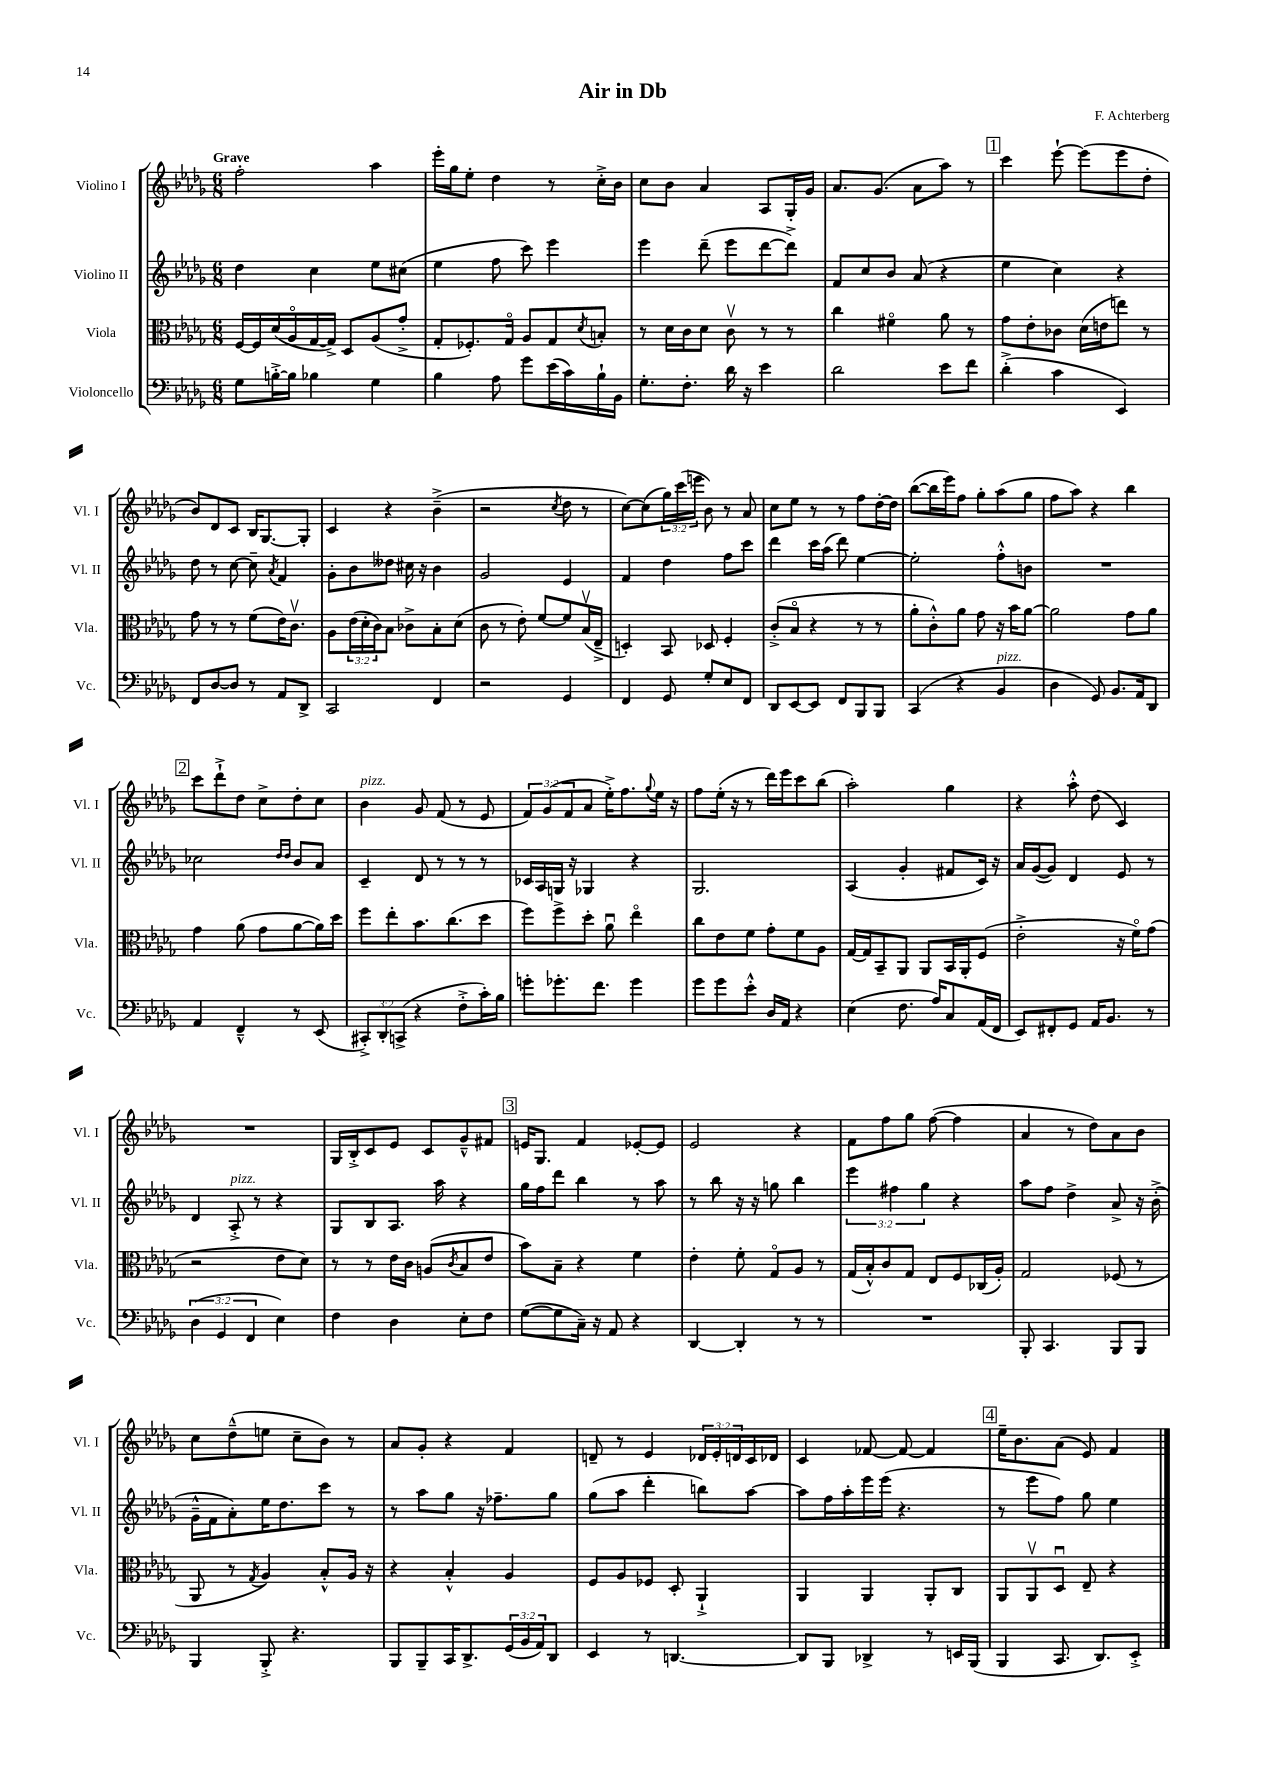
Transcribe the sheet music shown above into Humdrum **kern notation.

**kern	**kern	**kern	**kern
*part4	*part3	*part2	*part1
*staff4	*staff3	*staff2	*staff1
*I"Violoncello	*I"Viola	*I"Violino II	*I"Violino I
*I'Vc.	*I'Vla.	*I'Vl. II	*I'Vl. I
*clefF4	*clefC3	*clefG2	*clefG2
*k[b-e-a-d-g-]	*k[b-e-a-d-g-]	*k[b-e-a-d-g-]	*k[b-e-a-d-g-]
*M6/8	*M6/8	*M6/8	*M6/8
=1	=1	=1	=1
!	!	!	!LO:TX:a:B:t=Grave
8G-\L	[16F/LL	4dd-\	2ff'\
.	16F/]	.	.
[16Bn'^\L	(16d-/	.	.
16B\JJ]	16A-/	.	.
4B-X\	[16G-/	4cc\	.
.	16G-^/JJ])	.	.
.	8D-/L	.	.
4G-\	(8A-/	8ee-\L	4aa-\
.	8g-'^/J	(8cc#X\J	.
=2	=2	=2	=2
4B-\	8G-'/L	4ee-\	16eee-'\LL
.	.	.	16gg-\J
.	8.F-X'/)	.	8ee-'\J
8A-\	.	8ff\	4dd-\
.	16G-/Jk	.	.
8g-\L	8A-/L	8ccc\)	.
(16e-\L	8G-/	4eee-\	8r
16c\)	.	.	.
.	8qd-/	.	.
16B-`\	8Bn'/J	.	16cc'^\LL
16BB-\JJ	.	.	16b-\JJ
=3	=3	=3	=3
8.G-'\L	8r	4eee-\	8cc\L
.	16d-\LL	.	8b-\J
8.F'\J	16c\J	.	.
.	8d-\J	(8ddd-~\	4a-/
16d-\	8cv\	8eee-\L	.
16r	.	.	.
4e-\	8r	[8ddd-\	8A-/L
.	8r	8ddd-^\J])	16G-'/L
.	.	.	16g-/JJ
=4	=4	=4	=4
2d-\	4cc\	8f/L	8.a-/L
.	.	8cc/	.
.	.	.	(8.g-/J
.	4f#X\	8b-/J	.
.	.	(8a-/	8a-\L
8e-\L	8a-\	4r	8aa-\J)
8f\J	8r	.	8r
!!LO:REH:place=s1:t=1
=5	=5	=5	=5
(4d-'^\	8g-\L	4ee-\	4ccc\
.	8e-'\	.	.
4c\	8c-X\J	4cc\)	[8eee-`\
.	(16d-\LL	.	(8eee-\L]
.	16en\J	.	.
4EE-/)	8een\J)	4r	8eee-\
.	8r	.	8dd-'\J
!!LO:LB:g=z
=6	=6	=6	=6
8FF/L	8g-\	8dd-\	8b-/L)
[8D-/	8r	8r	8d-/
8D-/J]	8r	[8cc\	8c/J
8r	(8f\L	8cc~\]	16B-/KL
.	.	.	[8.G-/
.	.	8qa-/	.
8AA-/L	16e-\K)	4f/	.
.	8.cv\J	.	.
8DD-^/J	.	.	8G-'/J]
=7	=7	=7	=7
2CC/	8A-\L	8g-'\L	4c/
.	(24e-\L	8b-\	.
.	24d-'\	.	.
.	24c\J)	.	.
.	8B-\J	8dd--X\J	4r
.	8c-X^\L	16cc#X\	.
.	.	16r	.
4FF/	8B-'\	4b-\	(4b-~^\
.	(8d-\J	.	.
=8	=8	=8	=8
2r	8c\	2g-/	2r
.	8r	.	.
.	8e-'\)	.	.
.	[8f/L	.	.
.	.	.	8qcc/
4GG-/	8f/]	4e-/	8dd-\
.	(16B-v/L	.	8r
.	16E-~^/JJ	.	.
=9	=9	=9	=9
4FF/	4Dn'/)	4f/	[8cc\L)
.	.	.	(8cc\]
8GG-/	8BB-/	4dd-\	24gg-\L)
.	.	.	(24ccc\
.	.	.	24eeen\JJ
8G-'/L	8D-X/	.	8b-\)
8E-/	4F'/	8ff\L	8r
8FF/J	.	8ccc\J	8a-/
=10	=10	=10	=10
8DD-/L	(8c'^/L	4ddd-\	8cc\L
[8EE-/	8B-/J	.	8ee-\J
8EE-/J]	4r	16ccc\LL	8r
.	.	(16aa-\JJ	.
8FF/L	.	8ddd-\)	8r
8BBB-/	8r	[4ee-\	8ff\L
8BBB-/J	8r	.	[16dd-'\L
.	.	.	16dd-\JJ]
=11	=11	=11	=11
(4CC/	8a-'\L	2ee-'\]	([8bb-\L
.	8c'^^\)	.	16bb-\L]
.	.	.	16eee-\J)
4r	8a-\J	.	8ff\J
.	8g-\	.	8gg-'\L
!LO:TX:a:i:t=pizz.	!	!	!
4BB-/	16r	8ff'^^\L	(8aa-\
.	16b-\KL	.	.
.	[8a-\J	8bn\J	8gg-\J
=12	=12	=12	=12
4D-\	2a-\]	2.r	8ff\L
.	.	.	8aa-\J)
8GG-/)	.	.	4r
8.BB-/L	.	.	.
.	8g-\L	.	4bb-\
16AA-/k	.	.	.
8DD-/J	8a-\J	.	.
!!LO:LB:g=z
!!LO:REH:place=s1:t=2
=13	=13	=13	=13
4AA-/	4g-\	2cc-X\	8ccc\L
.	.	.	8ddd-`^\
4FF~^^/	(8a-\	.	8dd-\J
.	8g-\L	.	8cc^\L
.	.	16qqdd-/LL	.
.	.	16qqdd-/JJ	.
8r	[8a-\	8b-/L	8dd-'\
(8EE-/	16a-\L])	8a-/J	8cc\J
.	16dd-\JJ	.	.
=14	=14	=14	=14
!	!	!	!LO:TX:a:i:t=pizz.
12CC#X'^/L)	8ff\L	4c~/	4b-\
12DD-'/	.	.	.
.	8ee-'\	.	.
(12CCn^/J	.	.	.
4r	8.b-\	8d-/	8g-/
.	.	8r	(8f/
.	(8.cc\	.	.
8F'^\L	.	8r	8r
16c'\L)	8dd-\J	8r	8e-/
16B-\JJ	.	.	.
=15	=15	=15	=15
8gn'\L	8ff\L)	16c-X/LL	12f/L)
.	.	16A-/	.
.	.	.	(12g-/
8.g-X'\	8ff^\	16Gn/JJ	.
.	.	.	12f/
.	.	16r	.
.	8dd-'\J	4G-X/	8a-/J
8.f\J	.	.	.
.	8a-u\	.	16ee-'^\KL)
.	.	.	8.ff\
4g-\	4ee-\	4r	.
.	.	.	8qqgg-/
.	.	.	16ee-\Jk
.	.	.	16r
=16	=16	=16	=16
8g-\L	8cc\L	2.G-/	8ff\L
8g-\	8e-\	.	(16ee-'\Jk
.	.	.	16r
8e-'^^\J	8f\J	.	8r
16D-/LL	8g-'\L	.	16ddd-\LL)
16AA-/JJ	.	.	16eee-\J
4r	8f\	.	8ccc\
.	8A-\J	.	(8bb-\J
=17	=17	=17	=17
(4E-\	[16G-/LL	(4A-/	2aa-'\)
.	16G-/J]	.	.
.	8BB-~/	.	.
8.F\	8AA-/J	4g-'/	.
.	8AA-/L	.	.
16A-/KL)	.	.	.
8C/	16BB-/L	8f#X/L	4gg-\
.	16AA-'/J	.	.
(16AA-/L	(8F/J	16c/Jk)	.
16FF/JJ	.	16r	.
=18	=18	=18	=18
8EE-/L)	2e-'^\	16a-/LL	4r
.	.	([16g-/J	.
8FF#X'/	.	8g-/J])	.
8GG-/J	.	4d-/	8aa-'^^\
16AA-/KL	.	.	(8dd-\
8.BB-/J	.	.	.
.	16r	8e-/	4c/)
.	16f\KL)	.	.
8r	(8g-\J	8r	.
!!LO:LB:g=z
=19	=19	=19	=19
(6D-\	2r	4d-/	2.r
6GG-/	.	.	.
!	!	!LO:TX:a:i:t=pizz.	!
.	.	8A-'^/	.
6FF/	.	.	.
.	.	8r	.
4E-\)	8e-\L	4r	.
.	8d-\J)	.	.
=20	=20	=20	=20
4F\	8r	8G-/L	16G-/LL
.	.	.	16B-'^/J
.	8r	8B-/	8c/
4D-\	16e-\LL	8.A-/J	8e-/J
.	16c\JJ	.	.
.	(8An/L	.	8c/L
.	.	16aa-\	.
.	8qc/	.	.
8E-'\L	8B-/	4r	8g-~^^/
8F\J	8e-/J	.	8f#X/J
!!LO:REH:place=s1:t=3
=21	=21	=21	=21
([8G-\L	8b-\L)	16gg-\LL	16en/KL
.	.	16ff\J	8.G-/J
8G-\]	8B-~\J	8ddd-\J	.
16C~\Jk)	4r	4bb-\	4f/
16r	.	.	.
8AA-/	.	.	.
4r	4f\	8r	[8e-X'/L
.	.	8aa-\	8e-/J]
=22	=22	=22	=22
[4DD-/	4e-'\	8r	2e-/
.	.	8bb-\	.
4DD-'/]	8f'\	16r	.
.	.	16r	.
.	8G-/L	8ggn\	.
8r	8A-/J	4bb-\	4r
8r	8r	.	.
=23	=23	=23	=23
2.r	(16G-/LL	6eee-\	8f\L
.	16B-'^^/J)	.	.
.	8c/	.	8ff\
.	.	6ff#X\	.
.	8G-/J	.	8gg-\J
.	.	6gg-\	.
.	8E-/L	.	([8ff\
.	8F/	4r	4ff\]
.	(16C-X/L	.	.
.	16A-'/JJ)	.	.
=24	=24	=24	=24
8BBB-'/	2G-/	8aa-\L	4a-/
4.CC/	.	8ff\J	.
.	.	4dd-^\	8r
.	.	.	8dd-\L)
8BBB-/L	(8F-X/	8a-^/	8a-\
8BBB-/J	8r	16r	8b-\J
.	.	(16b-'^\	.
!!LO:LB:g=z
=25	=25	=25	=25
4BBB-/	8AA-/	16g-~^^\LL	8cc\L
.	.	16f\J	.
.	8r	8a-'\)	(8dd-~^^\
.	8qG-/	.	.
8BBB-'^/	4A-/)	16ee-\K	8een\J
.	.	8.dd-\	.
4.r	.	.	8cc~\L
.	8B-'^^/L	8ccc\J	8b-\J)
.	16A-/Jk	8r	8r
.	16r	.	.
=26	=26	=26	=26
8BBB-/L	4r	8r	8a-/L
8BBB-~/	.	8aa-\L	8g-'/J
16CC/K	4B-'^^/	8gg-\J	4r
8.DD-^/	.	.	.
.	.	16r	.
.	.	8.ff-X~\L	.
(24GG-/L	4A-/	.	4f/
24BB-/	.	.	.
24AA-/J)	.	.	.
8DD-/J	.	8gg-\J	.
=27	=27	=27	=27
4EE-/	8F/L	(8gg-\L	8dn~/
.	8A-/	8aa-\J	8r
8r	8F-X/J	4ddd-'\	4e-/
[4.DDn/	8D-'/	.	.
.	4AA-`^/	8bbn\L)	24d-X/LL
.	.	.	24e-'/
.	.	.	24dn/
.	.	[8aa-\J	16c/
.	.	.	16d-X/JJ
=28	=28	=28	=28
8DD/L]	4AA-/	8aa-\L]	4c/
8BBB-/J	.	16ff\L	.
.	.	16aa-'\	.
4DD-X^/	4AA-/	16eee-\	[8f-X/
.	.	(16eee-\JJ	.
.	.	4.r	8f-/_
8r	8AA-'/L	.	4f-/]
16EEn/LL	8C/J	.	.
(16BBB-/JJ	.	.	.
!!LO:REH:place=s1:t=4
=29	=29	=29	=29
4BBB-/	8AA-/L	8r	16ee-~\KL
.	.	.	8.b-\
.	8AA-v/	8eee-\L	.
8.CC/	8D-u/J	8ff\J)	(8a-\J
.	8E-~/	8gg-\	8e-/)
8.DD-/L)	.	.	.
.	4r	4ee-\	4f/
8EE-'^/J	.	.	.
==	==	==	==
*-	*-	*-	*-
